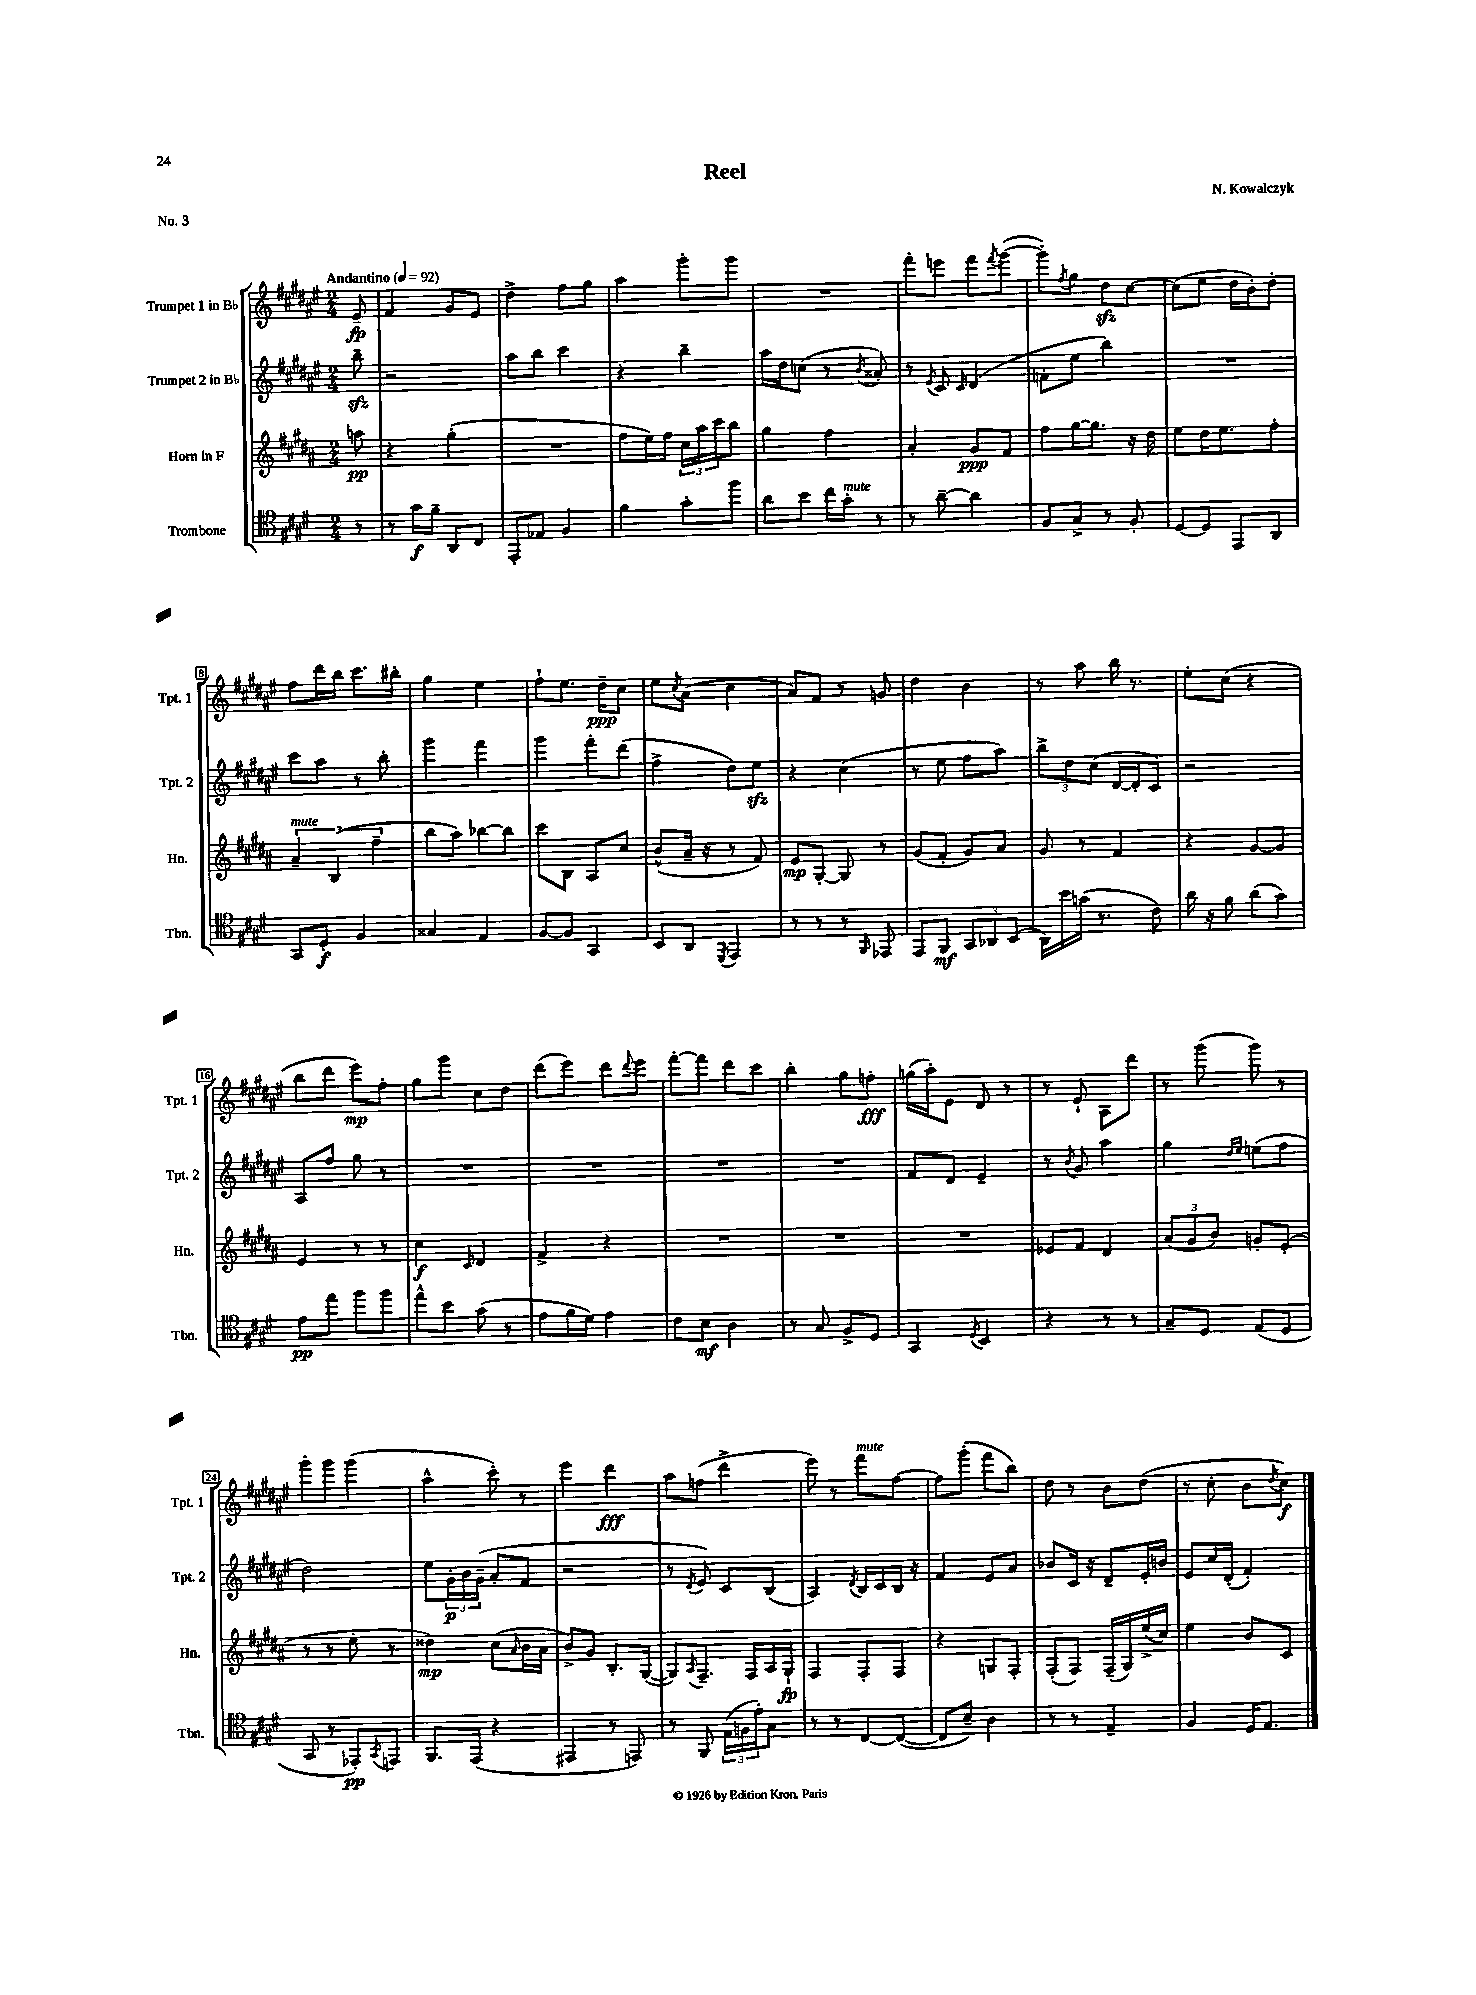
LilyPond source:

\header { title = "Reel" composer = "N. Kowalczyk" piece = "No. 3" }
<<
\new StaffGroup <<
\new Staff = "s0" \with { instrumentName = "Trumpet 1 in Bb" shortInstrumentName = "Tpt. 1" } {
    \clef treble \key fis \major \numericTimeSignature \time 2/4 \partial 8 \tempo "Andantino" 4 = 92
    eis'8--\fp |
    fis'4 gis'8 eis'8 |
    dis''4-> fis''8 gis''8 |
    ais''4 gis'''8-. gis'''8 |
    R2 |
    fis'''8-. e'''8 fis'''8 \acciaccatura { fis'''8 } gis'''8~( |
    gis'''8-.) \acciaccatura { fis''8 } gis''8 dis''8\sfz cis''8~ |
    cis''8( eis''8 dis''16 b'16-.) dis''8-. |
    fis''8 dis'''16 b''16 cis'''8. bis''16-. |
    gis''4 eis''4 |
    fis''8-! eis''8. dis''16--\ppp cis''8 |
    eis''8 \acciaccatura { cis''8 } ais'8( cis''4 |
    ais'8) fis'8 r8 g'8 |
    dis''4 b'4 |
    r8 ais''8 b''16 r8. |
    eis''8-. cis''8( r4 |
    b''8 dis'''8 eis'''8\mp) fis''8-. |
    gis''8 gis'''8 cis''8 dis''8 |
    dis'''8( eis'''8) dis'''8 \appoggiatura { dis'''8 } eis'''8 |
    fis'''8~-. fis'''8 dis'''8 cis'''8 |
    b''4-. gis''8 f''8-.\fff |
    g''16( ais''16-.) eis'8 dis'8 r8 |
    r8 eis'8-! ais8 dis'''8 |
    r8 gis'''8( gis'''8) r8 |
    gis'''8-. gis'''8 gis'''4( |
    ais''4-^ cis'''8-.) r8 |
    eis'''4 dis'''4\fff |
    ais''8 f''8( dis'''4-> |
    eis'''8) r8 fis'''8^\markup { \italic "mute" } fis''8~ |
    fis''8 gis'''8-.( fis'''8 b''8) |
    dis''8 r8 b'8 dis''8( |
    r8 cis''8-. b'8 \acciaccatura { dis''8 } cis''8\f) \bar "|." |
}
\new Staff = "s1" \with { instrumentName = "Trumpet 2 in Bb" shortInstrumentName = "Tpt. 2" } {
    \clef treble \key fis \major \numericTimeSignature \time 2/4 \partial 8
    b''8--\sfz |
    r2 |
    ais''8 b''8 cis'''4 |
    r4 b''4-- |
    ais''16 dis''16 c''8( r8 \acciaccatura { b'8 } aisis'8-.) |
    r8 \acciaccatura { eis'8 } cis'8 \grace { cis'16 } dis'4( |
    f'8-. eis''8 b''4) |
    R2 |
    cis'''8 ais''8 r8 b''8-. |
    gis'''4 fis'''4 |
    gis'''4 fis'''8-. dis'''8( |
    fis''4-> dis''8) eis''8\sfz |
    r4 cis''4( |
    r8 eis''8 fis''8 ais''8) |
    \tuplet 3/2 { b''8-> dis''8 cis''8( } dis'16~ dis'16-. cis'8) |
    r2 |
    ais8 fis''8 gis''8 r8 |
    R2 |
    R2 |
    R2 |
    R2 |
    fis'8 dis'8 eis'4-- |
    r8 \acciaccatura { b'8 } gis'8 ais''4 |
    gis''4 \grace { dis''16 eis''16 } e''8( fis''8 |
    dis''2) |
    eis''8 \tuplet 3/2 { gis'16-.\p b'16 gis'16--( } ais'8-. fis'8 |
    r2 |
    r8 \acciaccatura { dis'8 } eis'8) cis'8 b8( |
    ais4) \acciaccatura { dis'8 } b16 cis'16 b16 r16 |
    fis'4 eis'8 ais'8 |
    bes'8 cis'16 r16 dis'8-- eis'16-. b'16 |
    eis'8 cis''16 dis'16-.( fis'4-.) \bar "|." |
}
\new Staff = "s2" \with { instrumentName = "Horn in F" shortInstrumentName = "Hn." } {
    \clef treble \key b \major \numericTimeSignature \time 2/4 \partial 8
    a''8\pp |
    r4 gis''4-.( |
    R2 |
    fis''8 e''16) fis''16 \tuplet 3/2 { cis''16 ais''16 cis'''16 } b''8 |
    gis''4 fis''4 |
    ais'4-. gis'8\ppp fis'8 |
    fis''8 gis''16~ gis''8. r16 dis''16 |
    e''8 dis''16 e''8. fis''8-. |
    \tuplet 3/2 { ais'4--^\markup { \italic "mute" } b4( fis''4-- } |
    b''8 ais''8) bes''8~ bes''8 |
    cis'''8 b8 ais8 cis''8 |
    b'8-^( ais'16-- r16 r8 fis'8) |
    e'8\mp gis8~-. gis8 r8 |
    gis'8( fis'8-. gis'8) ais'8 |
    gis'8 r8 fis'4 |
    r4 gis'8~ gis'8 |
    e'4 r8 r8 |
    cis''4\f \grace { cis'16 } dis'4 |
    fis'4-> r4 |
    R2 |
    R2 |
    R2 |
    ees'8 fis'8 dis'4 |
    \tuplet 3/2 { ais'8( gis'8 b'8) } g'8-. e'8-.( |
    r8 r8 e''8-. r8 |
    disis''4\mp) cis''8( \grace { ais'16 } b'16 ais'16 |
    b'8->) gis'8 b8.-. gis16~( |
    gis8) \acciaccatura { ais8 } fis8.-- fis16 ais16 gis16-!\fp |
    fis4 fis8-. fis8 |
    r4 g8 fis8-. |
    fis8-.( fis8) fis16--( gis16) e''16->( cis''16) |
    e''4 b'8 cis'8 \bar "|." |
}
\new Staff = "s3" \with { instrumentName = "Trombone" shortInstrumentName = "Tbn." } {
    \clef tenor \key e \major \numericTimeSignature \time 2/4 \partial 8
    r8 |
    r8 gis'16\f fis'16-- a,8 cis8 |
    e,8-. ees8 fis4 |
    fis'4 gis'8-. fis''8 |
    a'8 b'8 cis''16 gis'16-.^\markup { \italic "mute" } r8 |
    r8 a'8~-- a'4 |
    fis8 gis8-> r8 fis8-. |
    dis8~ dis8 e,8 a,8 |
    gis,8 dis8-.\f fis4 |
    gisis4 e4 |
    fis8~ fis8 gis,4 |
    b,8 a,8 \acciaccatura { dis,8 } e,4 |
    r8 r8 r8 \grace { fis,16 } ees,8 |
    e,8 fis,8\mf \tuplet 3/2 { gis,8 aes,8 b,8( } |
    a,16) b'16 g'16( r8. cis'8) |
    a'16 r16 fis'8 a'8( gis'8) |
    e'8\pp e''8 fis''8 fis''8 |
    e''8-^ b'8 gis'8( r8 |
    e'8 fis'16 dis'16) e'4 |
    cis'8 b8\mf a4 |
    r8 gis8 fis8-> dis8 |
    gis,4 \acciaccatura { dis8 } b,4 |
    r4 r8 r8 |
    gis8-- dis8 e8( dis8 |
    gis,8 r8 ees,8-.\pp) \acciaccatura { gis,8 } e,8 |
    fis,8. e,16( r4 |
    eis,4 r8 e,8) |
    r8 fis,8 \tuplet 3/2 { e16( f16 e'16-.) } gis8 |
    r8 r8 cis8~ cis8~( |
    cis8 b8--) a4 |
    r8 r8 e4-- |
    fis4 dis16 e8. \bar "|." |
}
>>
>>
\layout { \context { \Score \override BarNumber.stencil = #(make-stencil-boxer 0.1 0.3 ly:text-interface::print) } }
